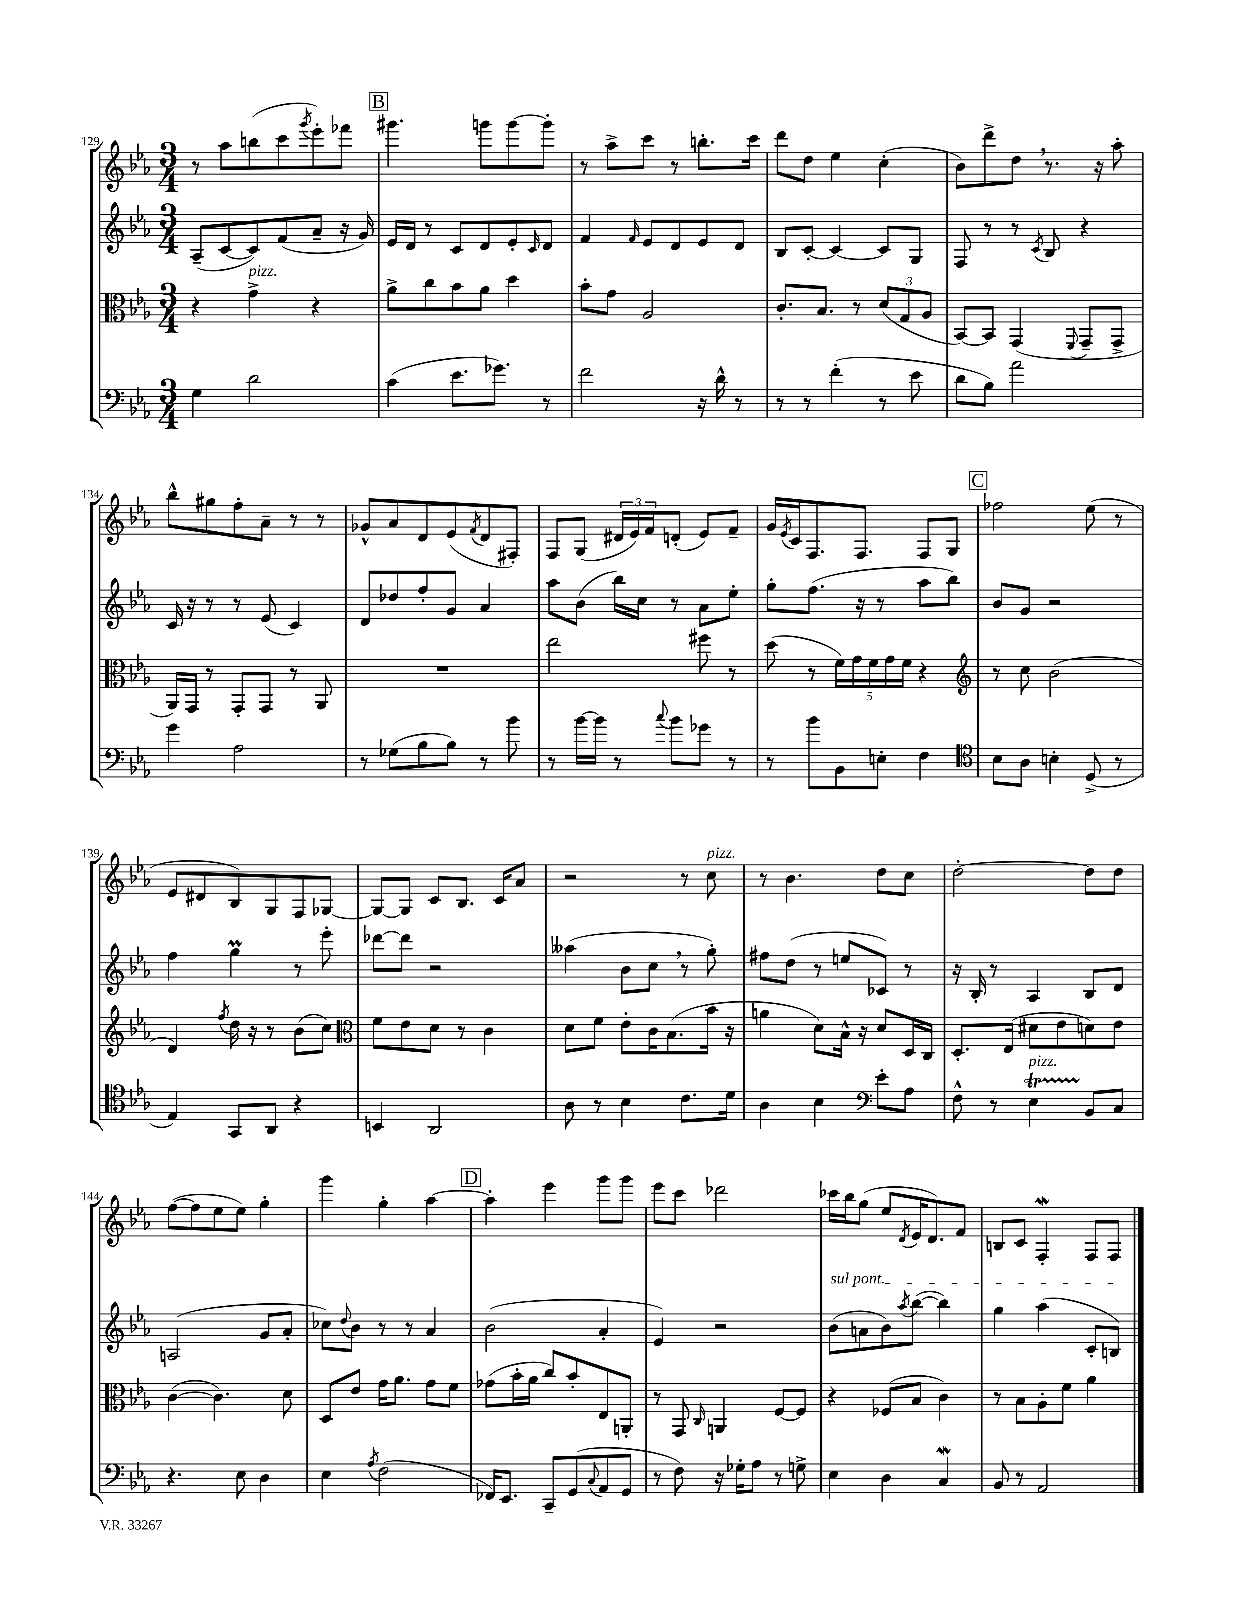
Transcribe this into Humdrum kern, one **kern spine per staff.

**kern	**kern	**kern	**kern
*staff4	*staff3	*staff2	*staff1
*clefF4	*clefC3	*clefG2	*clefG2
*k[b-e-a-]	*k[b-e-a-]	*k[b-e-a-]	*k[b-e-a-]
*M3/4	*M3/4	*M3/4	*M3/4
4G	4r	(8A-~	8r
.	.	[8c	8aa-
2d	4g^	8c])	(8bb
.	.	(8f	8ccc
.	.	.	8qggg
.	4r	8a-~	8eee-')
.	.	16r	8fff-
.	.	16g)	.
=	=	=	=
(4c	8a-^	16e-	4.ggg#
.	.	16d	.
.	8cc	8r	.
8.e-	8b-	8c	.
.	8a-	8d	8ggg
8.g-)	.	.	.
.	4dd	8e-'	[8ggg
.	.	16qqc	.
8r	.	8d	8ggg']
=	=	=	=
2f	8b-'	4f	8r
.	8g	.	8aa-^
.	.	16qqf	.
.	2A-	8e-	8ccc
.	.	8d	8r
16r	.	8e-	8.bb'
16d^^	.	.	.
8r	.	8d	.
.	.	.	16ccc
=	=	=	=
8r	8.c'	8B-	8ddd
8r	.	[8c'	8dd
.	8.B-	.	.
(4f'	.	4c_	4ee-
.	8r	.	.
8r	(12d	8c]	(4cc'
.	12G	.	.
8e-	.	8G	.
.	12A-	.	.
=	=	=	=
8d	[8BB-)	8F	8b-)
8B-)	8BB-]	8r	8ddd^
2a-	(4GG	8r	8dd
.	.	8qc	.
.	.	8B-	8.r
.	8qqFF	.	.
.	8GG~	4r	.
.	.	.	16r
.	8GG^	.	8aa-'
=	=	=	=
4g	16AA-)	16c	8bb-^^
.	16GG	16r	.
.	8r	8r	8gg#
2A-	8GG'	8r	8ff'
.	8GG	(8e-	8a-~
.	8r	4c)	8r
.	8AA-	.	8r
=	=	=	=
8r	2.r	8d	8g-^^
(8G-	.	8dd-	8a-
8B-	.	8ff'	8d
8B-)	.	8g	(8e-
.	.	.	8qf
8r	.	4a-	8d
8b-	.	.	8F#')
=	=	=	=
8r	2ee-	8aa-	8F
[16b-	.	(8b-	(8G
16b-]	.	.	.
8r	.	16bb-)	24d#
.	.	.	24e-)
.	.	16cc	.
.	.	.	24f
8qqcc	.	.	.
8b-	.	8r	(8d'
8g-	8ff#	8a-	8e-)
8r	8r	8ee-'	8f~
=	=	=	=
8r	(8dd	8gg'	16g
.	.	.	8qe-
.	.	.	16c
8b-	8r	(8.ff	8.F
8BB-	20f)	.	.
.	20g	.	.
.	.	16r	8.F
.	20f	.	.
8E'	.	8r	.
.	20g	.	.
.	20f	.	.
4F	4r	8aa-	8F
.	.	8bb-)	8G
=	=	=	=
*clefC4	*clefG2	*	*
8B-	8r	8b-	2ff-
8A-	8cc	8g	.
4B'	(2b-	2r	.
(8D^	.	.	(8ee-
8r	.	.	8r
=	=	=	=
4E-)	4d)	4ff	8e-
.	.	.	8d#
.	8qff	.	.
8GG	16dd	4gg	8B-)
.	16r	.	.
8AA-	8r	.	8G
4r	(8b-	8r	8F
.	8cc)	8eee-'	[8G-
=	=	=	=
*	*clefC3	*	*
4BB	8f	[8ddd-	8G-_
.	8e-	8ddd-]	8G-]
2AA-	8d	2r	8c
.	8r	.	8.B-
.	4c	.	.
.	.	.	16c
.	.	.	8a-
=	=	=	=
8A-	8d	(4aa--	2r
8r	8f	.	.
4B-	8e-'	8b-	.
.	16c	8cc	.
.	(8.B-	.	.
8.c	.	8r	8r
.	16b-	8gg')	8cc
16d	16r	.	.
=	=	=	=
4A-	4a	8ff#	8r
.	.	(8dd	4.b-
4B-	8d)	8r	.
.	16B-^^	8ee	.
.	16r	.	.
*clefF4	*	*	*
8e-'	8d	8c-)	8dd
8A-	16D	8r	8cc
.	16C	.	.
=	=	=	=
8F^^	8.D'	16r	[2dd'
.	.	16B-'	.
8r	.	8r	.
.	(16E-	.	.
4E-	8d#	4A-	.
.	8e-	.	.
8BB-	8d)	8B-	8dd]
8C	8e-	8d	8dd
=	=	=	=
4.r	([4c	(2A	([8ff
.	.	.	8ff]
.	4.c])	.	8ee-
8E-	.	.	8ee-)
4D	.	8g	4gg'
.	8d	8a-'	.
=	=	=	=
4E-	8D	8cc-)	4ggg
.	.	8qqdd	.
.	8e-	8b-	.
8qA-	.	.	.
(2F	16g	8r	4gg'
.	8.a-	.	.
.	.	8r	.
.	8g	4a-	[4aa-
.	8f	.	.
=	=	=	=
16FF-)	(8g-	(2b-	4aa-']
8.EE-	.	.	.
.	16b-'	.	.
.	16a-	.	.
8CC~	8cc)	.	4eee-
(8GG	8b-'	.	.
8qqC	.	.	.
8AA-	8E-	4a-'	8ggg
8GG	8AA'	.	8ggg
=	=	=	=
8r	8r	4e-)	8eee-
8F)	8GG	.	8ccc
.	16qqC	.	.
16r	4AA	2r	2ddd-
16G-'	.	.	.
8A-	.	.	.
8r	[8F	.	.
8G^	8F]	.	.
=	=	=	=
4E-	4r	(8b-	16ccc-
.	.	.	16bb-
.	.	8a	(8gg
4D	(8F-	8b-)	8ee-
.	.	8qaa-	8qd
.	8B-	([8bb-	16e-
.	.	.	8.d)
4C	4c)	4bb-])	.
.	.	.	8f
=	=	=	=
8BB-	8r	4gg	8B
8r	8B-	.	8c
2AA-	8A-'	(4aa-	4F'
.	8f	.	.
.	4a-	8c'	8F
.	.	8B)	8F
==	==	==	==
*-	*-	*-	*-
